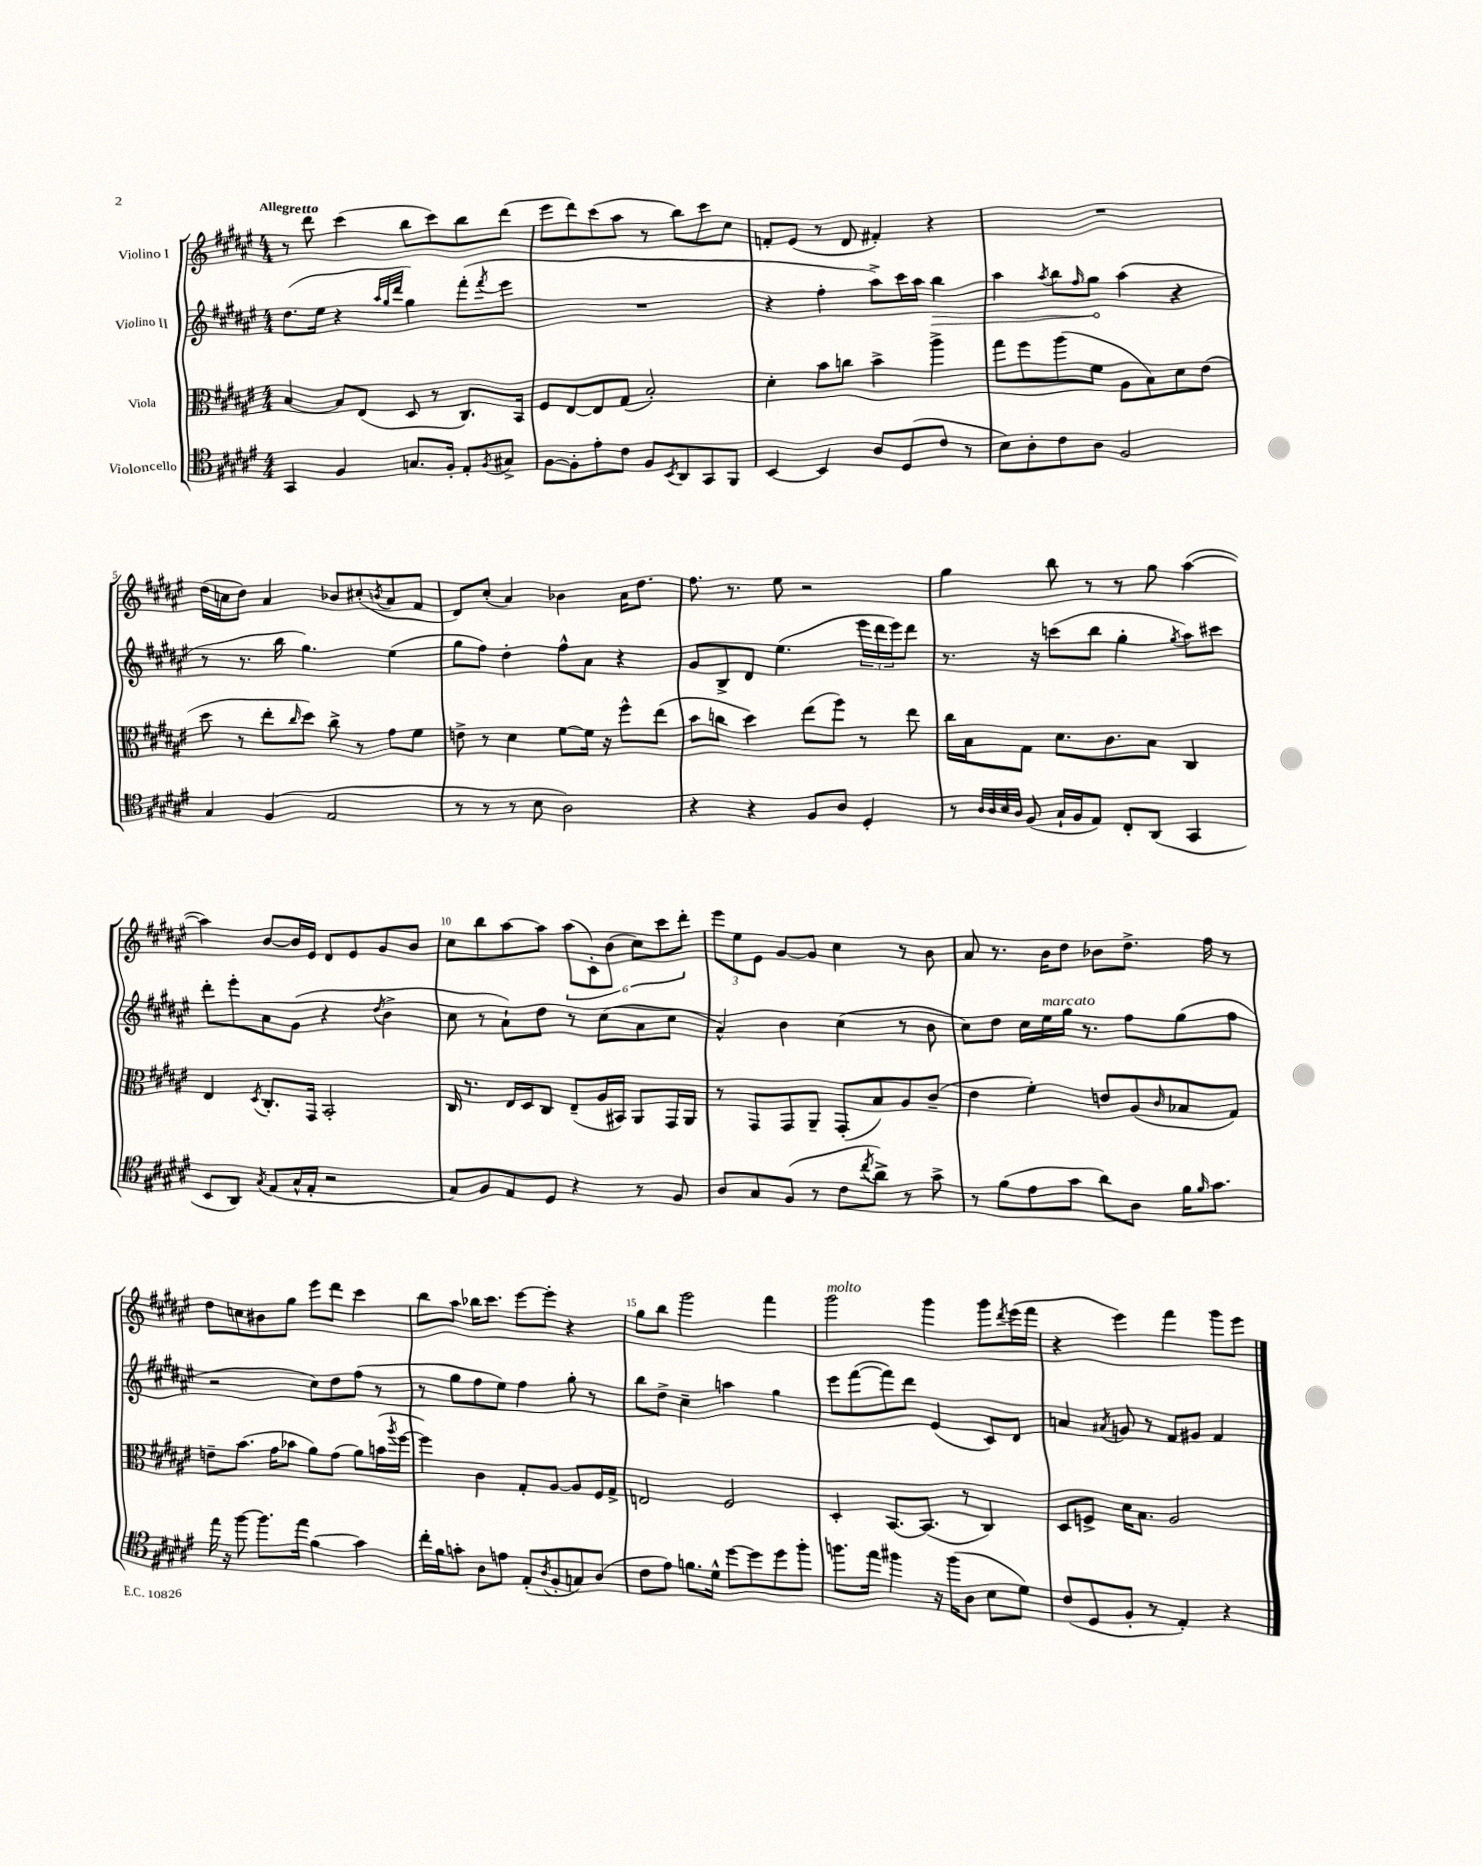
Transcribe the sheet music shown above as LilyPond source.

<<
\new StaffGroup <<
\new Staff = "s0" \with { instrumentName = "Violino I" } {
    \clef treble \key fis \major \numericTimeSignature \time 4/4 \tempo "Allegretto"
    r8 dis'''8 cis'''4( b''8 cis'''8) b''8 dis'''8( |
    eis'''8 dis'''8) cis'''8( ais''8 r8 b''8) cis'''8 cis''8 |
    f'8-. eis'8( r8 dis'8 fis'4-.) r4 |
    R1 |
    dis''16( c''16 dis''8) ais'4 bes'8 cis''8-.( \acciaccatura { b'8 } ais'8 fis'8 |
    dis'8) cis''8-.( ais'4) bes'4 ais'16 dis''8. |
    fis''8. r8. eis''8 r2 |
    gis''4 b''8 r8 r8 gis''8 ais''4~( |
    ais''4) b'8~ b'16 eis'16 dis'8 eis'8 gis'8 b'8 |
    cis''8 b''8 ais''8~ ais''8 \tuplet 6/4 { ais''8( cis'8-.) b'8( cis''8) cis'''8 dis'''8-. } |
    \tuplet 3/2 { eis'''8 eis''8 eis'8 } gis'8~ gis'8 cis''4 r8 b'8 |
    ais'8 r8. b'16 dis''8 bes'8 dis''8.-> fis''16 r8 |
    dis''8 c''8 bis'8 gis''8 eis'''8 dis'''8 cis'''4 |
    b''8 ais''8 bes''16 cis'''8. eis'''8~ eis'''8-. r4 |
    gis''8 b''8 gis'''2 fis'''4 |
    gis'''2^\markup { \italic "molto" } gis'''4 gis'''8 \acciaccatura { dis'''8 } eis'''16( fis'''16 |
    r4 eis'''4) fis'''4 gis'''8 eis'''8 \bar "|." |
}
\new Staff = "s1" \with { instrumentName = "Violino II" } {
    \clef treble \key fis \major \numericTimeSignature \time 4/4
    dis''8.( eis''16 r4 \grace { ais''32 gis''32 dis'''32 } gis''4) fis'''8-.( \acciaccatura { fis'''8 } eis'''8 |
    R1 |
    r4 fis''4-. ais''8->) cis'''16 ais''16 \once \override Hairpin.circled-tip = ##t b''4\> |
    ais''4 \acciaccatura { ais''8 } b''8 \grace { fis''16 } gis''8\! ais''4( r4 |
    r8 r8. b''16 gis''4.) eis''4( |
    gis''8 fis''8) dis''4-. fis''8-^ ais'8 r4 |
    gis'8 b8-> dis'8 eis''4.( \tuplet 3/2 { eis'''16 dis'''16 eis'''16) } dis'''8 |
    r8. r16 c'''8( b''8 gis''4-. \acciaccatura { gis''8 } ais''8) cis'''8 |
    dis'''8-. eis'''8-. ais'8 gis'8( r4 \acciaccatura { dis''8 } b'4-> |
    cis''8 r8 ais'8-!) dis''8 r8 cis''8( ais'8 cis''8 |
    ais'4-^) b'4 cis''4( r8 b'8 |
    cis''8) dis''8 cis''16 eis''16^\markup { \italic "marcato" } gis''16 r8. fis''8 gis''8( fis''8 |
    r2 cis''8) dis''8 fis''8( r8 |
    r8 gis''8 fis''8 eis''8) fis''4 gis''8-. r8 |
    b''8 dis''8-> cis''4-- a''4 gis''4 |
    eis'''8 fis'''8~( fis'''8) dis'''8 eis'4( cis'8) dis'8 |
    a'4 \acciaccatura { ais'8 } g'8 r8 fis'8 gis'8 fis'4 \bar "|." |
}
\new Staff = "s2" \with { instrumentName = "Viola" } {
    \clef alto \key fis \major \numericTimeSignature \time 4/4
    b4~ b8 eis8( dis8 r8 cis8.) b,16 |
    fis8 eis8~ eis8 gis8( b2-.) |
    dis'4-. b'8 c''8 b'4-> ais''4-> |
    gis''8 fis''8 ais''8( fis'8 ais8 b8) dis'8 eis'8( |
    dis''8 r8 eis''8-. \grace { cis''16 } dis''8) cis''8-> r8 gis'8 fis'8 |
    e'8-> r8 dis'4 fis'8~ fis'16 r16 fis''8-^ eis''8( |
    b'8 c''8 dis''4) eis''8( fis''8) r8 eis''8 |
    cis''16 b16 gis8 dis'8. cis'8. b8 cis4 |
    eis4 \acciaccatura { dis8 } cis8.-. gis,16 b,2-. |
    cis16 r8. eis16 dis16 cis8 eis8--( ais16 bis,16) ais,8 gis,16 ais,16 |
    r8 gis,8 gis,8 ais,8-- gis,8-.( b8) ais8 cis'8--( |
    eis'4 fis'4-.) e'8 ais8( \grace { cis'16 } bes8 gis8) |
    e'8-- b'8.( gis'16 bes'8 ais'8) gis'8( ais'8) b'16( \acciaccatura { ais''8 } fis''16~ |
    fis''4) cis'4 gis8-. ais8~ ais8 fis16 gis16-> |
    e2 fis2 |
    dis4-. b,8.~ b,8.( r8 cis4) |
    dis8 f8-> dis'16 b8. ais2 \bar "|." |
}
\new Staff = "s3" \with { instrumentName = "Violoncello" } {
    \clef tenor \key fis \major \numericTimeSignature \time 4/4
    gis,4 fis4 g8. fis16-. eis8-. \acciaccatura { fis8 } gis8-> |
    fis8~ fis8-. eis'8-. cis'8 fis8 \acciaccatura { b,8 } ais,8 gis,8 fis,8 |
    b,4~ b,4 ais8 dis8( cis'8 r8 |
    b8) ais8-. cis'8 ais8 fis2 |
    gis4 fis4( eis2 |
    r8 r8 r8 b8 ais2) |
    r4 r4 fis8 ais8 dis4-. |
    r8 \grace { ais32 ais32 b32 ais32 } fis8( gis16-! fis16 eis8) cis8-. ais,8( gis,4 |
    b,8 ais,8) \acciaccatura { gis8 } eis8( gis16-^ eis16-. r2 |
    gis8) fis8 eis8 dis8 r4 r8 fis8 |
    ais8 gis8 fis8( r8 cis'8 \acciaccatura { cis''8 } ais'8->) r8 gis'8-> |
    r8 fis'8( eis'8 gis'8 ais'8) ais8 fis'16 \grace { fis'16 } gis'8. |
    eis''16 r16 fis''8~ fis''8. eis''16 fis'4( gis'4) |
    cis''16-. fis'16 g'8-. ais8 e'8 eis8-.( \acciaccatura { ais8 } fis8-. g8) ais8( |
    cis'8 eis'8) f'8. dis'16-^ dis''8~ dis''8 dis''8 fis''8-. |
    f''8. eis''16 fis''4 r16 fis''16( ais8 b8 dis'8) |
    cis'8( dis8 fis8-. r8 eis4-.) r4 \bar "|." |
}
>>
>>
\layout { \context { \Score \override BarNumber.break-visibility = ##(#f #t #t) barNumberVisibility = #(every-nth-bar-number-visible 5) } }
